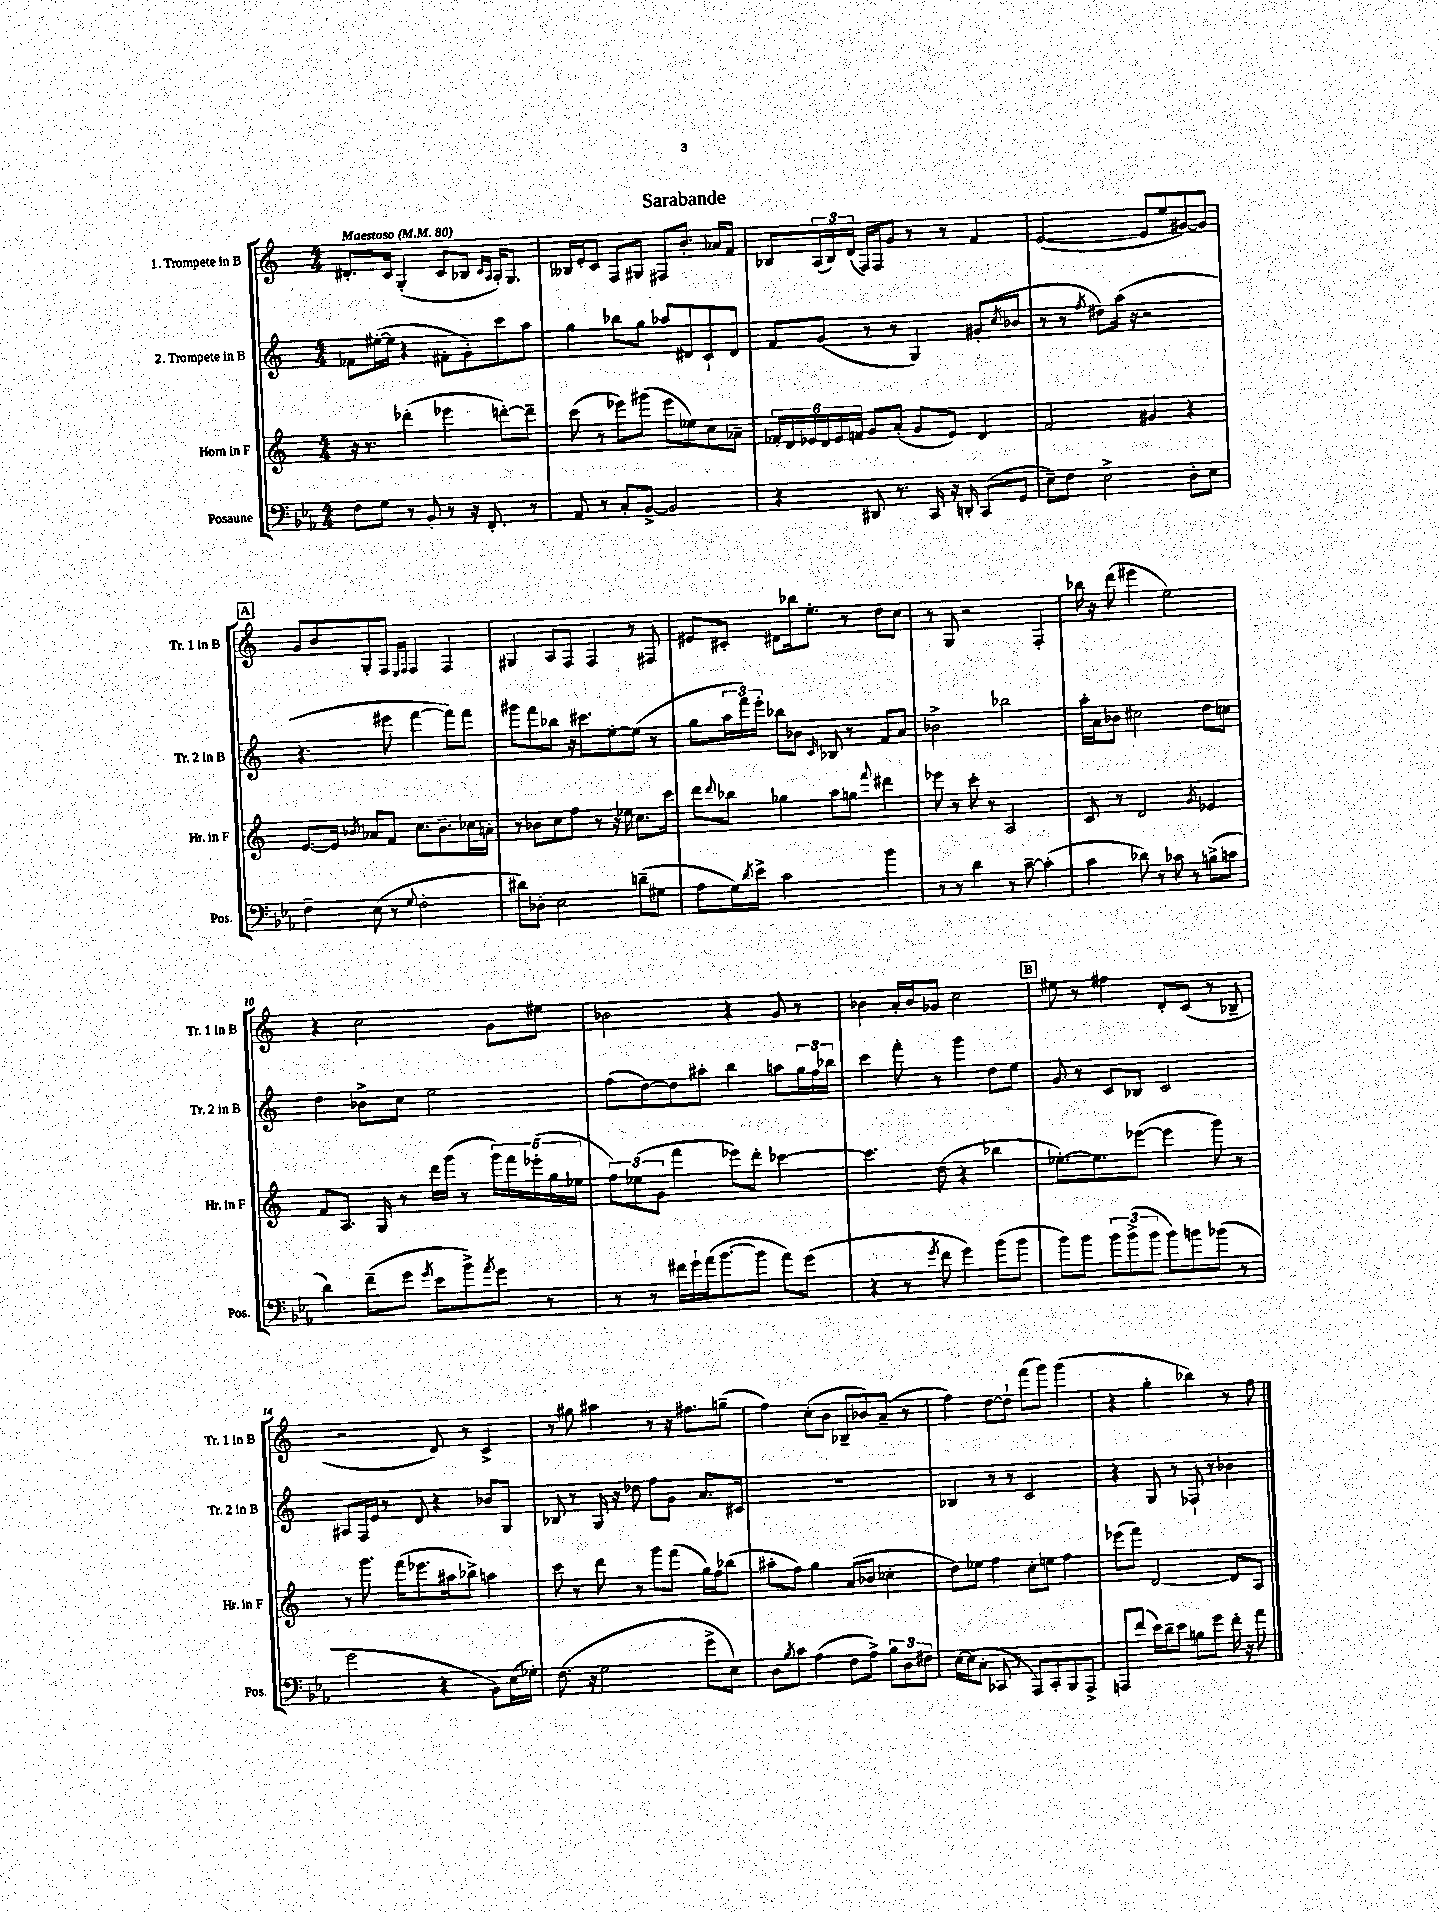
\header { title = "Sarabande" }
<<
\new StaffGroup <<
\new Staff = "s0" \with { instrumentName = "1. Trompete in B" shortInstrumentName = "Tr. 1 in B" } {
    \clef treble \key c \major \numericTimeSignature \time 4/4 \tempo "Maestoso" 4 = 80
    dis'8.-. c'16 g4-.( c'8 bes8 \grace { c'16 a16 } a16-.) g8. |
    beses16 e'16-. c'8 f8 gis8 fis8 b'8.-. aes'16 f'8 |
    bes8 \tuplet 3/2 { a16( bes16) d'16( } f16) f16 g'8 r8 r8 f'4 |
    e'2~( e'8 e''8 gis'8~) gis'8 |
    \mark \markup { \box "A" } g'8 b'8 g8-. f8 \grace { e16 f16 } f4 f4 |
    gis4 a8 f8 f4 r8 fis8 |
    eis'8 cis'8-. dis'8 bes''16 e''8.-. r8 d''8 c''8 |
    r8 g8 r2 f4-. |
    bes''16 r16 d'''8( eis'''4 e''2) |
    r4 c''2 g'8 eis''8 |
    bes'2 r4 g'8 r8 |
    bes'4 a'16-. bes'16 ges'8 c''2 |
    \mark \markup { \box "B" } eis''8 r8 fis''4 d'8-. c'8( r8 bes8-- |
    r2 d'8) r8 c'4-> |
    r8 gis''8 ais''4 r8 r16 fis''8. g''8--( |
    f''4) c''8-.( b'8 bes8-- bes'8) a'8--( r8 |
    f''4) d''8~ d''8-! f'''8( g'''8) g'''4( |
    r4 g''4-. bes''4) r8 f''8 \bar "|." |
}
\new Staff = "s1" \with { instrumentName = "2. Trompete in B" shortInstrumentName = "Tr. 2 in B" } {
    \clef treble \key c \major \numericTimeSignature \time 4/4
    fes'8 eis''16~-.( eis''16 r4 fis'8-. g'8-.) c'''8 a''8 |
    g''4 bes''8 g''8 aes''8 dis'8 c'8-! dis'8 |
    f'8 g'8( r8 r8 g4) gis'8-.( \acciaccatura { c''8 } bes'8 |
    r8 r8 \acciaccatura { f''8 } dis''8) a''16( r16 r2 |
    \mark \markup { \box "A" } r4. eis'''8 f'''4~ f'''8) f'''8 |
    gis'''8 f'''8 bes''8 r16 cis'''8. e''8~-. e''8( r8 |
    g''8 \tuplet 3/2 { a''16 f'''16) e'''16-. } bes''8 bes'8 \grace { c'16 } bes8 r8 f'8 a'8 |
    bes'2-> bes''2 |
    a''16-. a'16 bes'8 cis''2 d''8 c''8 |
    d''4 bes'8-> c''8 e''2 |
    f''8( d''8~) d''8 ais''8-. b''4 a''8 \tuplet 3/2 { g''16 f''16 bes''16 } |
    c'''4 f'''8-. r8 g'''4 d''8 e''8 |
    \mark \markup { \box "B" } g'8 r8 c'8 bes8 c'2 |
    ais8 f16 e'16 r8 d'8 r4 bes'8 g8 |
    bes8 r8 g16 r16 des''8 f''8 g'8 a'8. cis'16 |
    R1 |
    bes4 r8 r8 c'2 |
    r4 g8 r8 fes8-! r8 bes'4 \bar "|." |
}
\new Staff = "s2" \with { instrumentName = "Horn in F" shortInstrumentName = "Hr. in F" } {
    \clef treble \key c \major \numericTimeSignature \time 4/4
    r16 r8. des'''4-.( ees'''4 d'''8~-.) d'''8-- |
    c'''8( r8 ees'''8) gis'''8( ees'''8 ees''8) c''8 aes'8-- |
    \tuplet 6/4 { fes'16-. d'16 ees'16 d'16 ees'16 f'16 } g'8 a'8-.( g'8 ees'8) d'4 |
    f'2 gis'4 r4 |
    \mark \markup { \box "A" } e'8.~ e'16 \acciaccatura { bes'8 } aes'8 f'8 c''8. bes'8.-- ces''16 a'16-. |
    r8 bes'8 c''8 f''8 r8 r16 ees''16 c''8. c'''16 |
    d'''8 \appoggiatura { d'''8 } bes''8 ges''4 a''8 g''8 \appoggiatura { f'''8 } dis'''4 |
    ees'''8 r8 c'''8-. r8 a2 |
    c'8 r8 d'2 \acciaccatura { g'8 } ees'4 |
    f'8 a8. g16 r8 d'''16 g'''16( r8 \tuplet 5/4 { g'''16) f'''16 ees'''16-.( g''16 ees''16 } |
    \tuplet 3/2 { f''8) ees''8( g'8 } f'''4 ees'''8) d'''8-. ces'''4~ |
    ces'''4. d''8( r4 bes''4 |
    \mark \markup { \box "B" } ees''8.~-.) ees''8. ees'''8~( ees'''4 g'''8) r8 |
    r8 g'''8. f'''16( ees'''8. ais''16 bes''8->) a''4 |
    c'''8 r8 d'''8 r8 g'''8 f'''8( g''16) f''16 bes''8( |
    ais''8-. f''8) g''4 a'8( bes'8 ces''4-. |
    d''8) ees''8 f''4 c''8-. e''8 f''4 |
    ees'''8( f'''8) d'2~ d'8 a8 \bar "|." |
}
\new Staff = "s3" \with { instrumentName = "Posaune" shortInstrumentName = "Pos." } {
    \clef bass \key ees \major \numericTimeSignature \time 4/4
    f8 g8 r8 bes,8-. r8 r16 f,8.-. r8 |
    aes,8 r8 c8-. bes,8~-> bes,2 |
    r4 dis,8 r8. c,16 r16 d,16-. c,8( g,8 |
    ees8--) f8 ees2-> d8-. ees8 |
    \mark \markup { \box "A" } f4-- ees8( r8 \appoggiatura { g8 } f2-. |
    dis'8) des8-. ees2 d'8--( gis8 |
    aes8 g16) \acciaccatura { d'8 } ees'16-> c'2 bes'4 |
    r8 r8 d'4 r8 c'8~-- c'4-.( |
    c'4 des'8) r8 ces'8 r8 b8->( c'8 |
    d'4) f'8--( g'8 \acciaccatura { g'8 } ees'8 bes'8->) \acciaccatura { aes'8 } g'8 r8 |
    r8 r8 fis'16 g'16-! aes'16( bes'8.~ bes'8 aes'8) g'8( |
    r4 r8 \acciaccatura { g'8 } f'8 g'4) bes'8( bes'8 |
    \mark \markup { \box "B" } bes'8) bes'8 \tuplet 3/2 { bes'8 bes'8->( bes'8 } bes'8) b'8 bes'8( r8 |
    g'2 r4 bes,8) ees16( ges16-.) |
    f8.( r16 g2 g'8-> ees8) |
    d8 \acciaccatura { bes8 } c'8 aes4( f8 aes8->) \tuplet 3/2 { bes8 d8 fis8 } |
    ees16~ ees16( c8-. ces,8 r8 aes,,8) ces,8-. bes,,8 aes,,8-> |
    a,,8 f'8( ees'16) d'16-- ees'8 b8 g'8 f'16-. r16 aes'8 \bar "|." |
}
>>
>>
